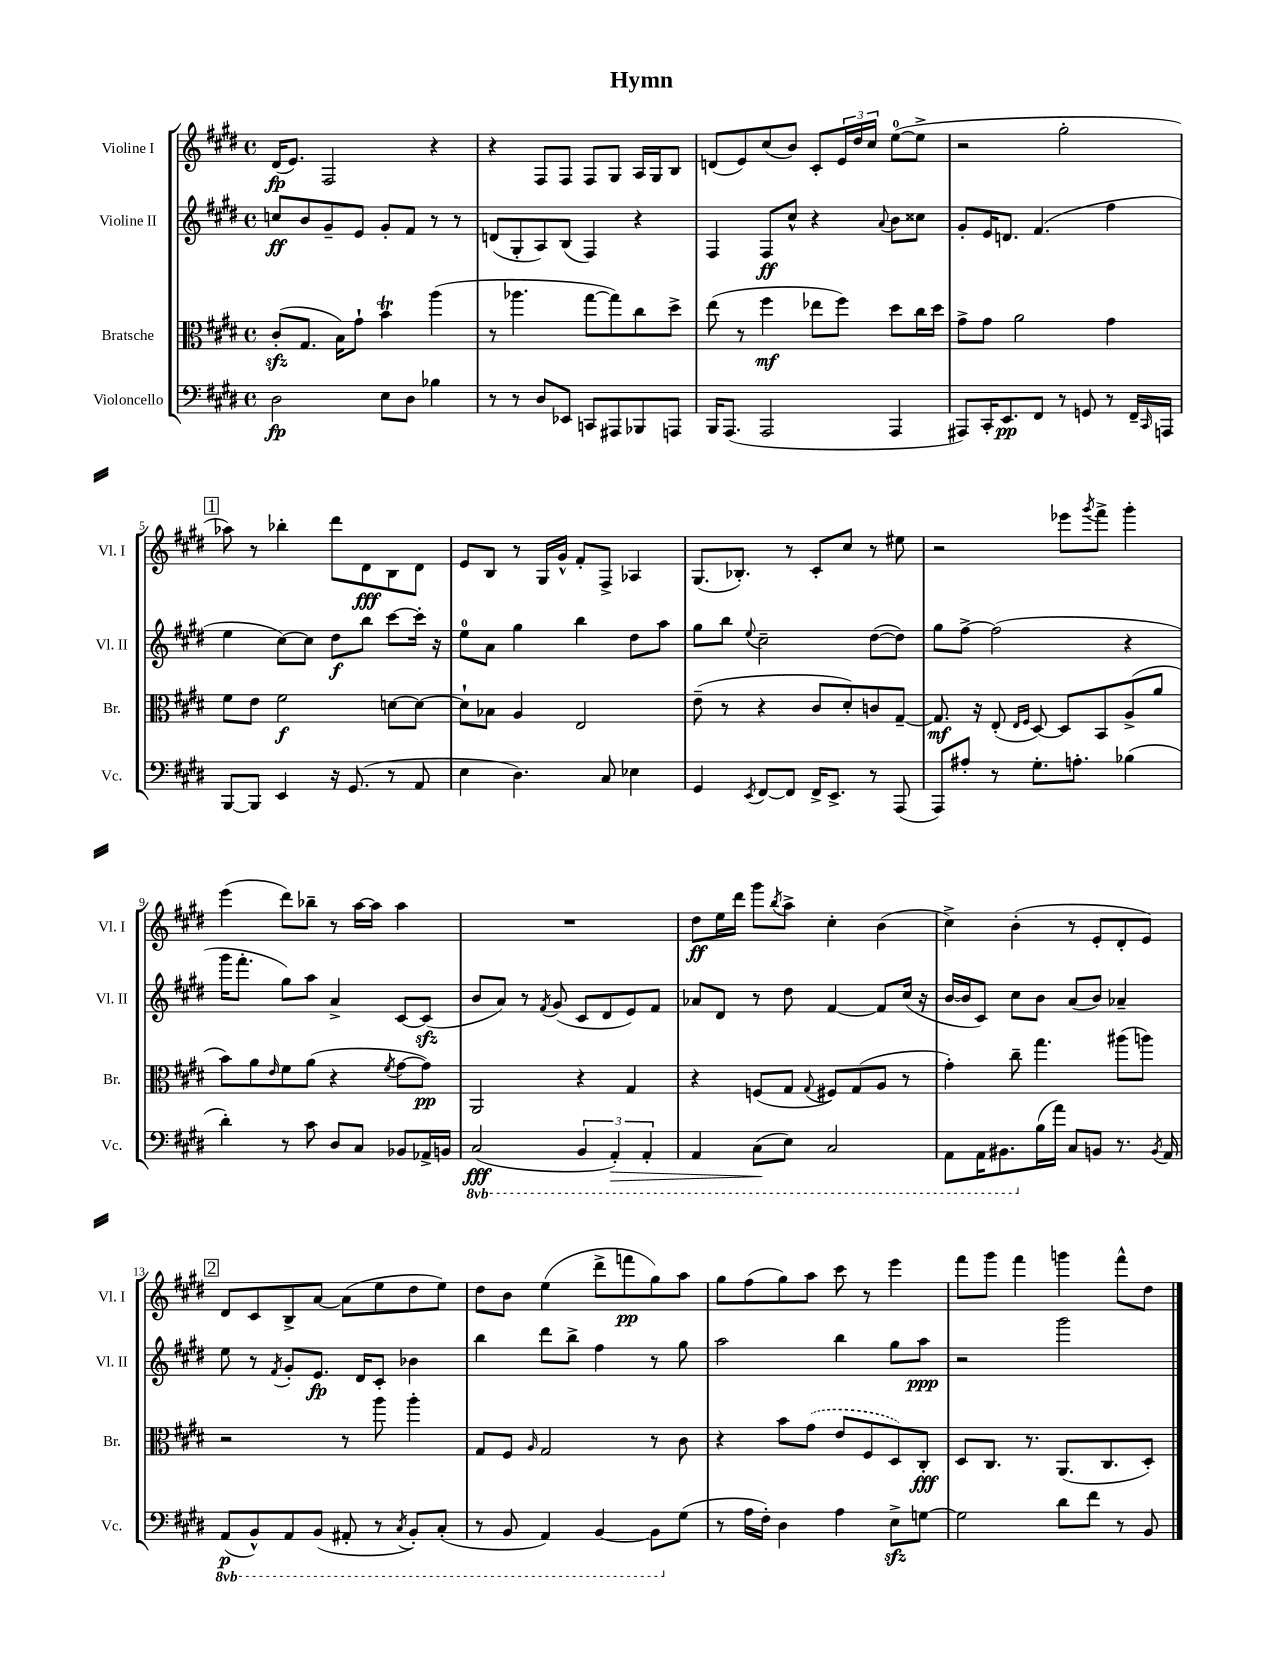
\header { title = "Hymn" }
<<
\new StaffGroup <<
\new Staff = "s0" \with { instrumentName = "Violine I" shortInstrumentName = "Vl. I" } {
    \clef treble \key e \major \defaultTimeSignature \time 4/4
    dis'16\fp( e'8.) fis2 r4 |
    r4 fis8 fis8 fis8 gis8 a16 gis16 b8 |
    d'8( e'8) cis''8( b'8) cis'8-. \tuplet 3/2 { e'16 dis''16 cis''16 } e''8-0~( e''8-> |
    r2 gis''2-. |
    \mark \markup { \box "1" } aes''8) r8 bes''4-. dis'''8 dis'8\fff b8 dis'8 |
    e'8 b8 r8 gis16 gis'16-^ fis'8-. fis8-> aes4 |
    gis8.( bes8.-.) r8 cis'8-. cis''8 r8 eis''8 |
    r2 ees'''8 \acciaccatura { gis'''8 } fis'''8-> gis'''4-. |
    e'''4( dis'''8) bes''8-- r8 a''16~ a''16 a''4 |
    R1 |
    dis''8\ff e''16 dis'''16 gis'''8 \acciaccatura { b''8 } a''8-> cis''4-. b'4( |
    cis''4->) b'4-.( r8 e'8-. dis'8-. e'8) |
    \mark \markup { \box "2" } dis'8 cis'8 b8-> a'8~ a'8( e''8 dis''8 e''8) |
    dis''8 b'8 e''4( dis'''8-> f'''8\pp gis''8) a''8 |
    gis''8 fis''8( gis''8) a''8 cis'''8 r8 e'''4 |
    fis'''8 gis'''8 fis'''4 g'''4 fis'''8-^ dis''8 \bar "|." |
}
\new Staff = "s1" \with { instrumentName = "Violine II" shortInstrumentName = "Vl. II" } {
    \clef treble \key e \major \defaultTimeSignature \time 4/4
    c''8\ff b'8 gis'8-- e'8 gis'8-. fis'8 r8 r8 |
    d'8( gis8-. a8) b8( fis4) r4 |
    fis4 fis8\ff cis''8-^ r4 \appoggiatura { a'8 } b'8 cisis''8 |
    gis'8-. e'16 d'8. fis'4.( fis''4 |
    \mark \markup { \box "1" } e''4 cis''8~) cis''8 dis''8\f b''8 cis'''8~ cis'''16-. r16 |
    e''8-0 a'8 gis''4 b''4 dis''8 a''8 |
    gis''8 b''8 \appoggiatura { e''8 } cis''2-- dis''8~( dis''8) |
    gis''8 fis''8~-> fis''2( r4 |
    gis'''16 fis'''8.-. gis''8) a''8 a'4-> cis'8~ cis'8\sfz( |
    b'8 a'8) r8 \acciaccatura { fis'8 } gis'8( cis'8 dis'8 e'8) fis'8 |
    aes'8 dis'8 r8 dis''8 fis'4~ fis'8 cis''16( r16 |
    b'16~ b'16 cis'8) cis''8 b'8 a'8( b'8) aes'4-- |
    \mark \markup { \box "2" } e''8 r8 \acciaccatura { fis'8 } gis'8-. e'8.\fp dis'16 cis'8-. bes'4 |
    b''4 dis'''8 b''8-> fis''4 r8 gis''8 |
    a''2 b''4 gis''8 a''8\ppp |
    r2 gis'''2 \bar "|." |
}
\new Staff = "s2" \with { instrumentName = "Bratsche" shortInstrumentName = "Br." } {
    \clef alto \key e \major \defaultTimeSignature \time 4/4
    cis'8-.\sfz( gis8. b16) gis'8-! b'4\trill a''4( |
    r8 aes''4. gis''8~ gis''8) cis''8 dis''8-> |
    e''8( r8 fis''4\mf ees''8 fis''8) dis''8 cis''16 dis''16 |
    gis'8-> gis'8 a'2 gis'4 |
    \mark \markup { \box "1" } fis'8 e'8 fis'2\f d'8~ d'8~ |
    d'8-! bes8 a4 e2 |
    e'8--( r8 r4 cis'8 dis'8-.) c'8 gis8~-- |
    gis8.\mf r16 e8-.( \grace { e16 fis16 } dis8~) dis8 b,8 a8->( a'8 |
    b'8) a'8 \grace { e'16 } fis'8 a'8( r4 \acciaccatura { fis'8 } gis'8~ gis'8\pp) |
    a,2 r4 gis4 |
    r4 f8( gis8 \appoggiatura { gis8 } fis8) gis8( a8 r8 |
    gis'4-.) cis''8-- gis''4. ais''8( a''8) |
    \mark \markup { \box "2" } r2 r8 a''8 a''4-. |
    gis8 fis8 \grace { a16 } gis2 r8 cis'8 |
    r4 b'8 \once \slurDashed gis'8( e'8 fis8 dis8) cis8-.\fff |
    dis8 cis8. r8. a,8.( cis8. dis8-.) \bar "|." |
}
\new Staff = "s3" \with { instrumentName = "Violoncello" shortInstrumentName = "Vc." } {
    \clef bass \key e \major \defaultTimeSignature \time 4/4 \set Staff.ottavationMarkups = #ottavation-simple-ordinals
    dis2\fp e8 dis8 bes4 |
    r8 r8 dis8 ees,8 c,8 ais,,8 bes,,8 a,,8 |
    b,,16 a,,8.( a,,2 a,,4 |
    ais,,8) cis,16-. e,8.\pp fis,8 r8 g,8 r8 fis,16-- \grace { cis,16 } a,,16 |
    \mark \markup { \box "1" } b,,8~ b,,8 e,4 r16 gis,8.( r8 a,8 |
    e4 dis4.) cis8 ees4 |
    gis,4 \acciaccatura { e,8 } fis,8~ fis,8 fis,16-> e,8.-> r8 a,,8( |
    a,,8) ais8-. r8 gis8.-. a8.-. bes4( |
    dis'4-.) r8 cis'8 dis8 cis8 bes,8 aes,16-> b,16 |
    \ottava #-1 cis,2\fff( \tuplet 3/2 { b,,4 a,,4-.\>) a,,4-. } |
    a,,4 cis,8\!( e,8) cis,2 |
    a,,8 a,,16 bis,,8. \ottava #0 b16( a'16) cis8 b,!8 r8. \acciaccatura { b,8 } a,16 |
    \mark \markup { \box "2" } \ottava #-1 a,,8\p( b,,8-^) a,,8 b,,8( ais,,8-. r8 \acciaccatura { cis,8 } b,,8-.) cis,8-.( |
    r8 b,,8 a,,4) b,,4~ b,,8 \ottava #0 gis8( |
    r8 a16 fis16-.) dis4 a4 e8->\sfz g8~ |
    g2 dis'8 fis'8 r8 b,8 \bar "|." |
}
>>
>>
